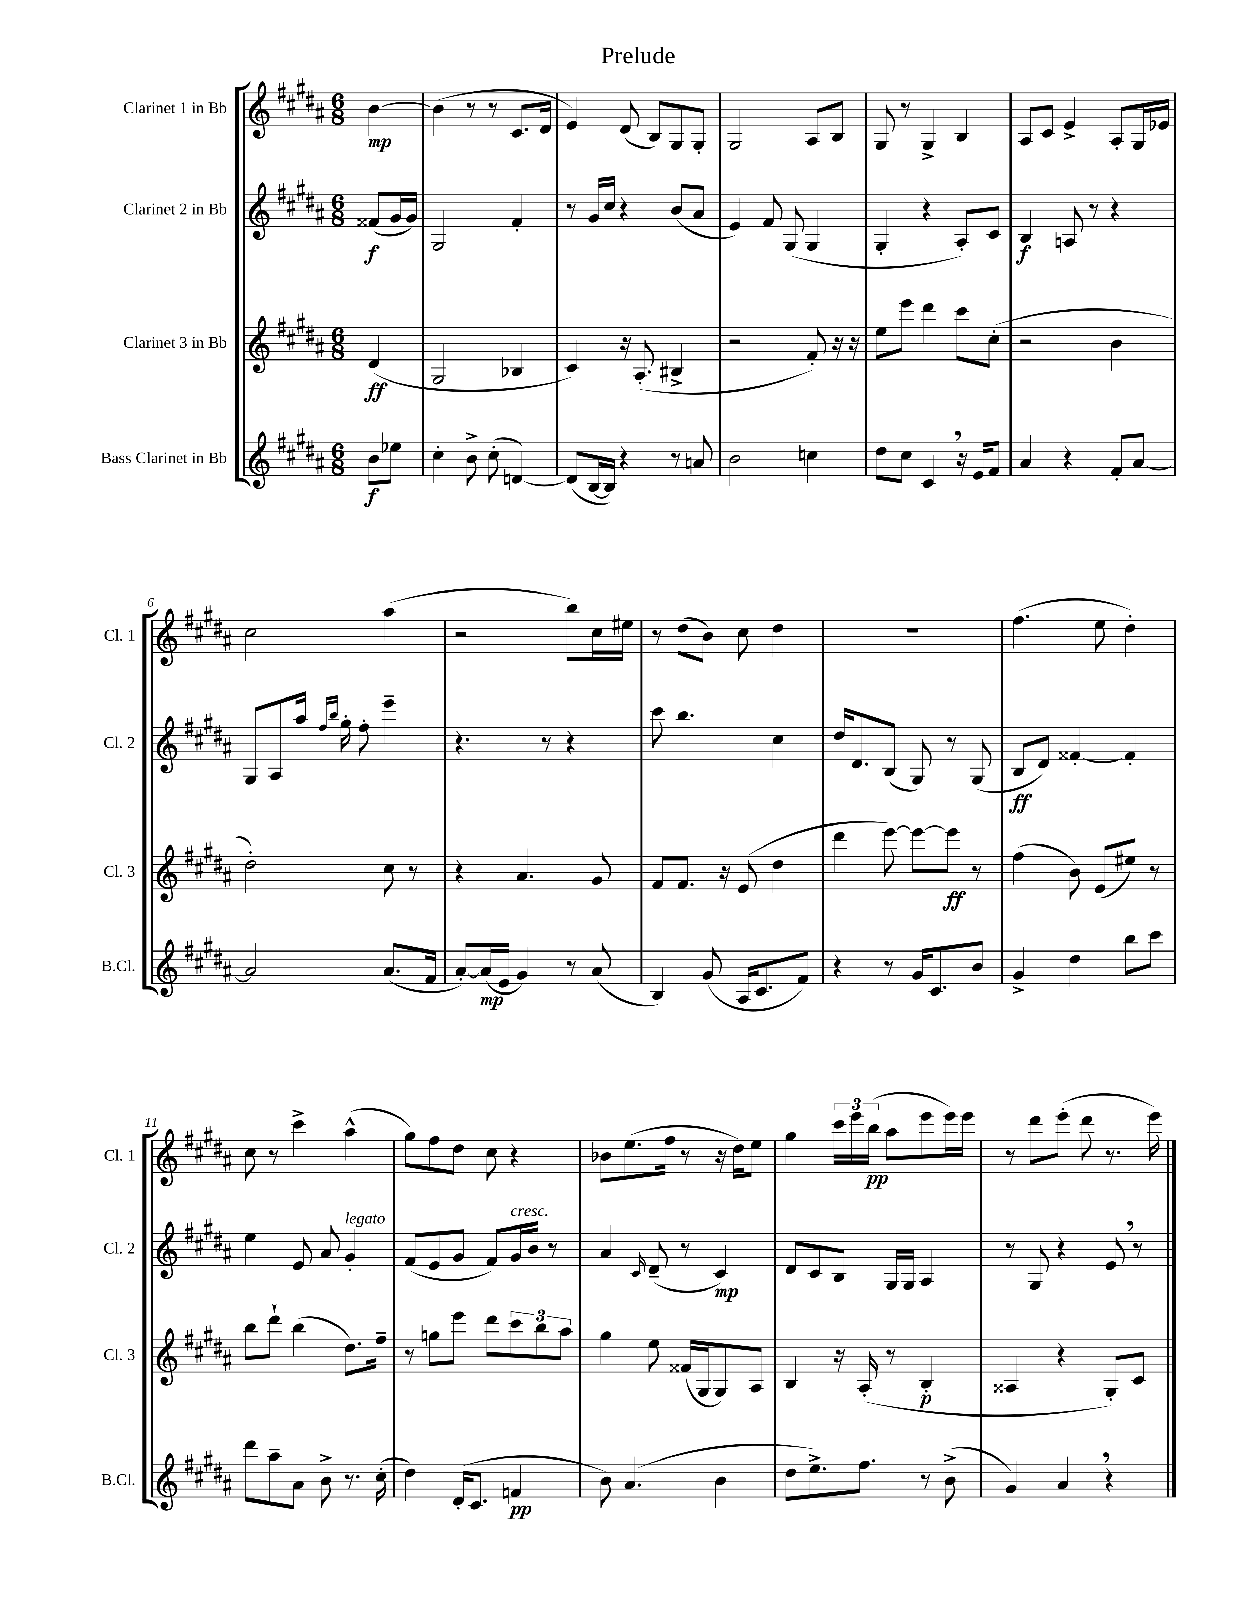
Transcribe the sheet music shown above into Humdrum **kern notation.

**kern	**kern	**kern	**kern
*staff4	*staff3	*staff2	*staff1
*clefG2	*clefG2	*clefG2	*clefG2
*k[f#c#g#d#a#]	*k[f#c#g#d#a#]	*k[f#c#g#d#a#]	*k[f#c#g#d#a#]
*M6/8	*M6/8	*M6/8	*M6/8
8b\L	(4d#/	(8f##/L	[4b\
8ee-\J	.	16g#/L	.
.	.	16g#/JJ)	.
=	=	=	=
4cc#'\	2G#/	2G#/	(4b\]
8b^\	.	.	8r
(8cc#'\	.	.	8r
[4d/)	4B-/	4f#'/	8.c#/L
.	.	.	16d#/Jk
=	=	=	=
(8d/]L	4c#/)	8r	4e/)
[16B/L	.	16g#/LL	.
16B/]JJ)	.	16cc#/JJ	.
4r	16r	4r	(8d#/
.	(8.A#'/	.	.
.	.	.	8B/L)
8r	4B#^/	(8b/L	8G#/
8a/	.	8a#/J	8G#'/J
=	=	=	=
2b\	2r	4e/)	2G#/
.	.	8f#/	.
.	.	(8G#/	.
4cc\	8f#'/)	4G#/	8A#/L
.	16r	.	8B/J
.	16r	.	.
=	=	=	=
8dd#\L	8ee\L	4G#'/	8G#/
8cc#\J	8eee\J	.	8r
4c#/	4ddd#\	4r	4G#^/
16r	8ccc#\L	8A#'/L)	4B/
16e/LK	.	.	.
8f#/J	(8cc#'\J	8c#/J	.
=	=	=	=
4a#/	2r	4B/	8A#/L
.	.	.	8c#/J
4r	.	8A/	4e^/
.	.	8r	.
8f#'/L	4b\	4r	8A#'/L
[8a#/J	.	.	16G#/L
.	.	.	16e-/JJ
=	=	=	=
2a#/]	2dd#'\)	8G#/L	2cc#\
.	.	8A#/	.
.	.	16aa#/Jk	.
.	.	16qqff#/LL	.
.	.	16qqbb/JJ	.
.	.	16gg#'\	.
.	.	8ff#'\	.
(8.a#/L	8cc#\	4eee~\	(4aa#\
.	8r	.	.
16f#/Jk	.	.	.
=	=	=	=
[8a#'/L)	4r	4.r	2r
(16a#/]L	.	.	.
16e/JJ	.	.	.
4g#/)	4.a#/	.	.
.	.	8r	.
8r	.	4r	8bb\L)
(8a#/	8g#/	.	16cc#\L
.	.	.	16ee#\JJ
=	=	=	=
4B/)	8f#/L	8ccc#\	8r
.	8.f#/J	4.bb\	(8dd#\L
(8g#/	.	.	8b\J)
.	16r	.	.
16A#/LK	(8e/	.	8cc#\
8.c#/	.	.	.
.	4dd#\	4cc#\	4dd#\
8f#/J)	.	.	.
=	=	=	=
4r	4ddd#\	16dd#/LK	2.r
.	.	8.d#/	.
8r	[8eee\)	(8B/J	.
16g#/LK	8eee\_L	8G#/)	.
8.c#/	.	.	.
.	8eee\]J	8r	.
8b/J	8r	(8G#/	.
=	=	=	=
4g#^/	(4ff#\	8B/L	(4.ff#\
.	.	8d#/J)	.
4dd#\	8b\)	[4f##'/	.
.	(8e/L	.	8ee\
8bb\L	8ee#/J)	4f##'/]	4dd#'\)
8ccc#\J	8r	.	.
=	=	=	=
8ddd#\L	8bb\L	4ee\	8cc#\
8aa#~\	8ddd#`\J	.	8r
8a#\J	(4bb\	8e/	4ccc#^\
8b^\	.	8a#/	.
8.r	8.dd#\L)	4g#'/	(4aa#^^\
(16cc#'\	16ff#~\Jk	.	.
=	=	=	=
4dd#\)	8r	(8f#/L	8gg#\L)
.	8gg\L	8e/	8ff#\
(16d#'/LK	8eee\J	8g#/J	8dd#\J
8.c#/J	.	.	.
.	8ddd#\L	8f#/L)	8cc#\
4f/	12ccc#\	16g#/L	4r
.	.	16b/JJ	.
.	12bb\	.	.
.	.	8r	.
.	12aa#\J	.	.
=	=	=	=
8b\)	4gg#\	4a#/	8b-\L
(4.a#/	.	.	(8.ee\
.	.	16qqc#/	.
.	8ee\	(8d#~/	.
.	.	.	16ff#\Jk
.	(16f##/LL	8r	8r
.	16G#/J	.	.
4b\	8G#/)	4c#/)	16r
.	.	.	16dd#\LK)
.	8A#/J	.	8ee\J
=	=	=	=
8dd#\L	4B/	8d#/L	4gg#\
8.ee^\)	.	8c#/	.
.	16r	8B/J	24ccc#\LL
.	.	.	24eee\
8.ff#\J	(16A#'/	.	.
.	.	.	(24bb\JJ
.	8r	16G#/LL	8aa#\L
.	.	16G#/JJ	.
8r	4B'/	4A#/	8eee\
(8b^\	.	.	16eee\L)
.	.	.	16eee\JJ
=	=	=	=
4g#/)	4A##/	8r	8r
.	.	8G#/	8ddd#\L
4a#/	4r	4r	(8eee'\J
.	.	.	8ddd#\
4r	8G#'/L)	8e/	8.r
.	8c#/J	8r	.
.	.	.	16eee\)
==	==	==	==
*-	*-	*-	*-
